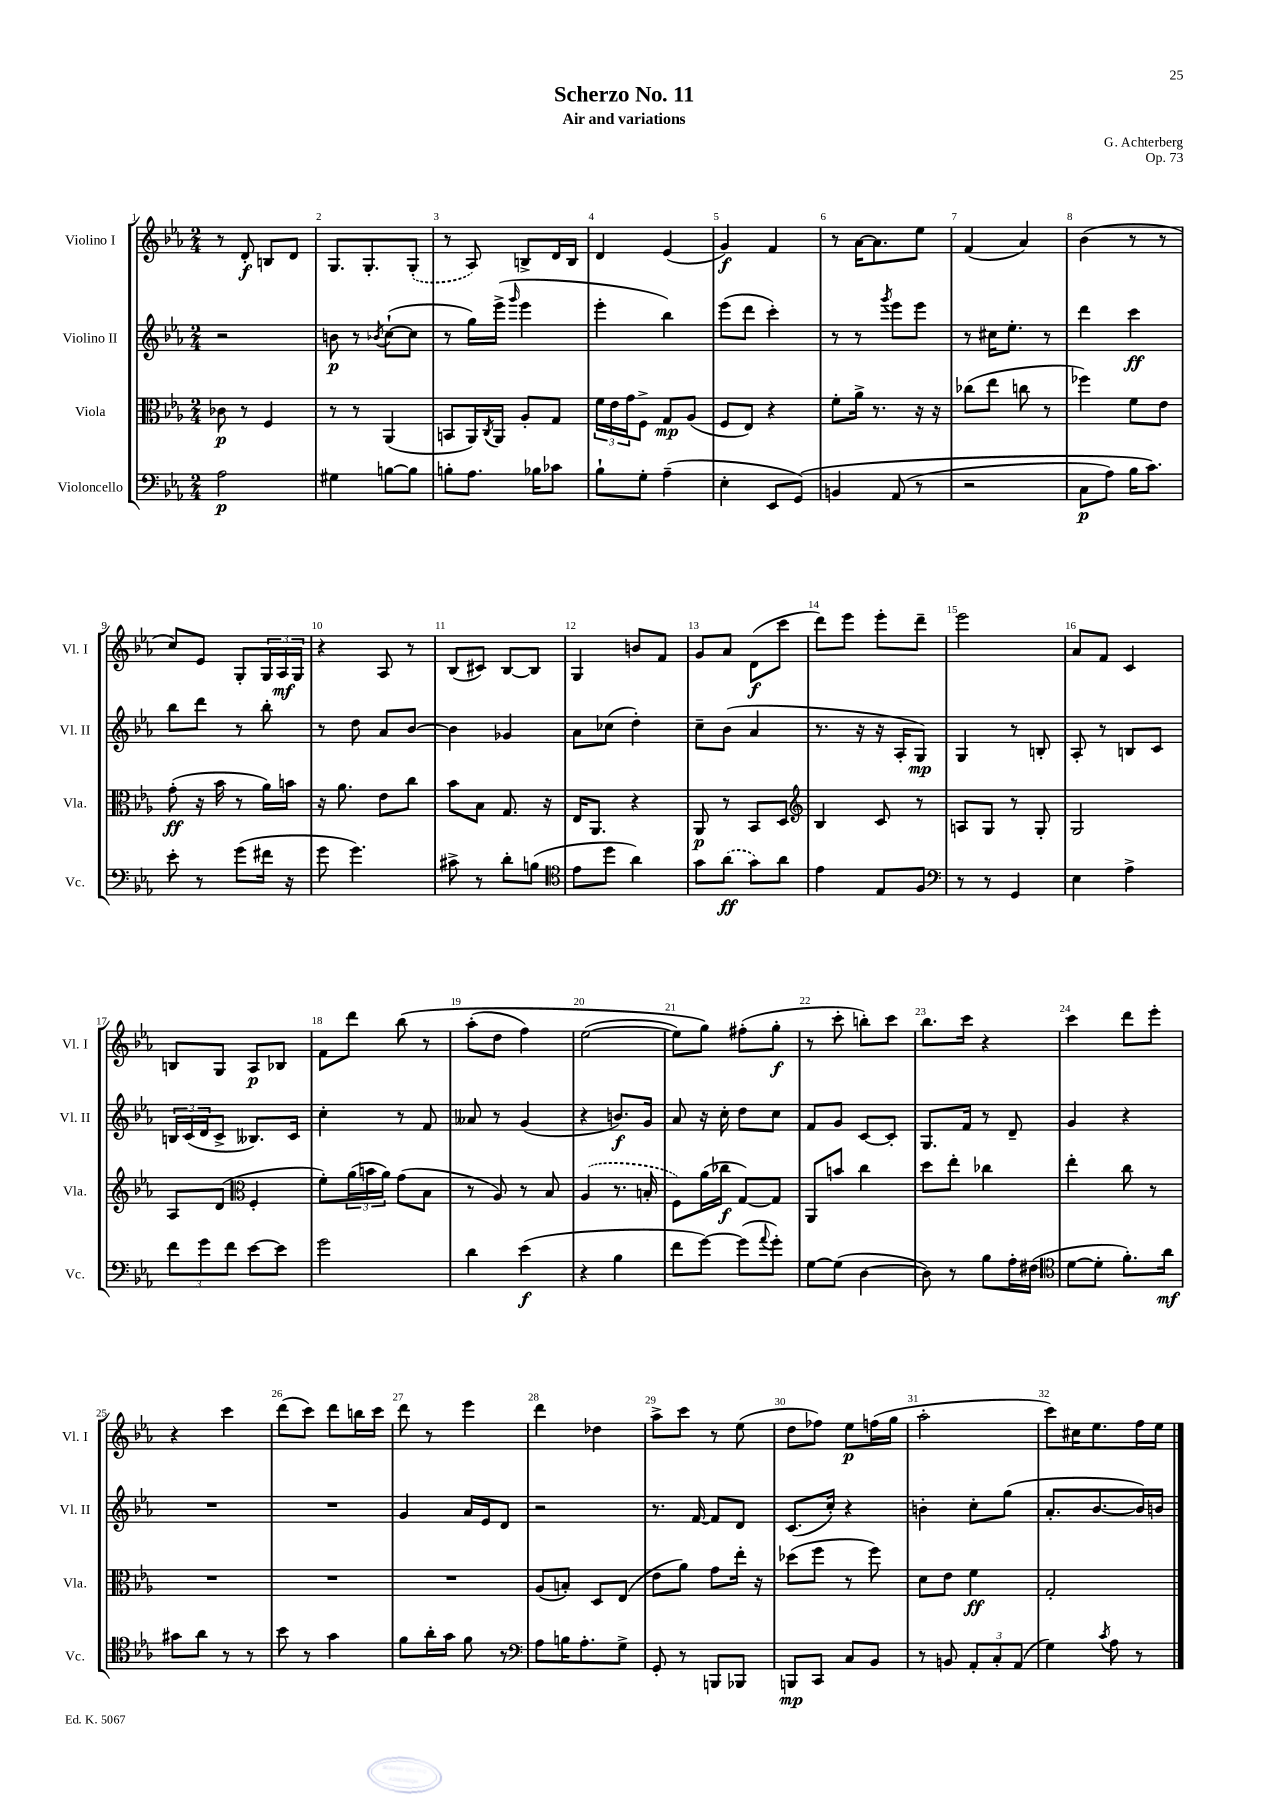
\header { title = "Scherzo No. 11" composer = "G. Achterberg" subtitle = "Air and variations" opus = "Op. 73" }
<<
\new StaffGroup <<
\new Staff = "s0" \with { instrumentName = "Violino I" shortInstrumentName = "Vl. I" } {
    \clef treble \key ees \major \numericTimeSignature \time 2/4
    r8 d'8-.\f b8 d'8 |
    g8. g8.-. \once \slurDashed g8-.( |
    r8 aes8) b8-> d'16 b16 |
    d'4 ees'4( |
    g'4\f) f'4 |
    r8 aes'16~ aes'8. ees''8 |
    f'4( aes'4) |
    bes'4( r8 r8 |
    c''8) ees'8 g8-. \tuplet 3/2 { g16 aes16\mf g16 } |
    r4 aes8 r8 |
    bes8( cis'8) bes8~ bes8 |
    g4 b'8 f'8 |
    g'8 aes'8 d'8\f( c'''8 |
    d'''8) ees'''8 ees'''8-. d'''8-- |
    ees'''2 |
    aes'8 f'8 c'4 |
    b8 g8 aes8\p bes8 |
    f'8 d'''8 bes''8\( r8 |
    aes''8-.( d''8 f''4) |
    ees''2~( |
    ees''8) g''8\) fis''8-.( g''8-.\f |
    r8 c'''8-. b''8-.) c'''8 |
    bes''8. c'''16 r4 |
    c'''4 d'''8 ees'''8-. |
    r4 c'''4 |
    d'''8( c'''8) d'''8 b''16 c'''16 |
    d'''8 r8 ees'''4 |
    d'''4 des''4 |
    aes''8-> c'''8 r8 ees''8( |
    d''8 fes''8) ees''8\p f''16( g''16 |
    aes''2-. |
    c'''8) cis''16 ees''8. f''16 ees''16 \bar "|." |
}
\new Staff = "s1" \with { instrumentName = "Violino II" shortInstrumentName = "Vl. II" } {
    \clef treble \key ees \major \numericTimeSignature \time 2/4
    r2 |
    b'8\p r8 \acciaccatura { bes'8 } c''8~-!( c''8 |
    r8 g''16) ees'''16->( \grace { g'''16 } ees'''4 |
    ees'''4-. bes''4) |
    ees'''8( d'''8 c'''4-.) |
    r8 r8 \acciaccatura { g'''8 } ees'''8 ees'''8 |
    r8 cis''16 ees''8.-. r8 |
    d'''4 c'''4\ff |
    bes''8 d'''8 r8 bes''8-. |
    r8 d''8 aes'8 bes'8~ |
    bes'4 ges'4 |
    aes'8 ces''8( d''4-.) |
    c''8-- bes'8( aes'4 |
    r8. r16 r16 aes16-. g8\mp) |
    g4 r8 b8-. |
    aes8-. r8 b8 c'8 |
    \tuplet 3/2 { b16 c'16( d'16 } c'8-> beses8.) c'16 |
    c''4-. r8 f'8 |
    aeses'8 r8 g'4( |
    r4 b'8.\f) g'16 |
    aes'8 r16 c''16-. d''8 c''8 |
    f'8 g'8 c'8~ c'8-. |
    g8. f'16 r8 d'8-- |
    g'4 r4 |
    R2 |
    R2 |
    g'4 aes'16 ees'16 d'8 |
    r2 |
    r8. f'16~ f'8 d'8 |
    c'8.( c''16-.) r4 |
    b'4-. c''8-. g''8( |
    aes'8.-. bes'8.~ bes'16) b'16 \bar "|." |
}
\new Staff = "s2" \with { instrumentName = "Viola" shortInstrumentName = "Vla." } {
    \clef alto \key ees \major \numericTimeSignature \time 2/4
    ces'8\p r8 f4 |
    r8 r8 aes,4( |
    b,8 aes,16) \acciaccatura { c8 } aes,16 aes8-. g8 |
    \tuplet 3/2 { f'16 ees'16 g'16 } f8-> g8\mp aes8( |
    f8 ees8) r4 |
    f'8-. aes'16-> r8. r16 r16 |
    ces''8( ees''8 c''8 r8 |
    fes''4) f'8 ees'8 |
    g'8-.\ff( r16 bes'16 r8 aes'16) b'16 |
    r16 aes'8. ees'8 c''8 |
    bes'8 bes8 g8. r16 |
    ees16 aes,8. r4 |
    aes,8\p r8 bes,8 d8 |
    \clef treble bes4 c'8 r8 |
    a8 g8 r8 g8-. |
    g2 |
    aes8 d'8( \clef alto f4-. |
    f'8-.) \tuplet 3/2 { aes'16( b'16 aes'16) } g'8( bes8 |
    r8 aes8) r8 bes8 |
    \once \slurDashed aes4( r8. b16-. |
    f8) aes'16( ces''16\f g8~) g8 |
    aes,8 b'8 c''4 |
    d''8 ees''8-. ces''4 |
    ees''4-. c''8 r8 |
    R2 |
    R2 |
    R2 |
    aes8( b8-.) d8 ees8( |
    ees'8 aes'8) g'8 ees''16-. r16 |
    des''8( f''8 r8 f''8) |
    d'8 ees'8 f'4\ff |
    g2-. \bar "|." |
}
\new Staff = "s3" \with { instrumentName = "Violoncello" shortInstrumentName = "Vc." } {
    \clef bass \key ees \major \numericTimeSignature \time 2/4
    aes2\p |
    gis4 b8~ b8 |
    b8-. aes8. bes16 ces'8 |
    bes8-! g8-. aes4--( |
    ees4-. ees,8 g,8)\( |
    b,4 aes,8( r8 |
    r2 |
    c8\p aes8) bes16 c'8.\) |
    ees'8-. r8 g'8( fis'16 r16 |
    g'8 g'4.) |
    cis'8-> r8 d'8-. b8( |
    \clef tenor ees'8 d''8 aes'4) |
    g'8 \once \slurDashed aes'8\ff( g'8) aes'8 |
    ees'4 ees8 f8 |
    \clef bass r8 r8 g,4 |
    ees4 aes4-> |
    \tuplet 3/2 { f'8 g'8 f'8 } ees'8~ ees'8 |
    g'2 |
    d'4 ees'4\f( |
    r4 bes4 |
    f'8 g'8~) g'8( \appoggiatura { aes'8 } g'8-.) |
    g8~ g8( d4~ |
    d8) r8 bes8 aes16-. fis16( |
    \clef tenor d'8~ d'8-. f'8.-.) aes'16\mf |
    gis'8 aes'8 r8 r8 |
    bes'8 r8 g'4 |
    f'8 aes'16-. g'16 f'8 r8 |
    \clef bass aes8 b16 aes8.-. g8-> |
    g,8-. r8 b,,8 bes,,8 |
    b,,8\mp c,8 c8 bes,8 |
    r8 b,8 \tuplet 3/2 { aes,8-. c8-. aes,8( } |
    g4) \acciaccatura { c'8 } aes8 r8 \bar "|." |
}
>>
>>
\layout { \context { \Score \override BarNumber.break-visibility = ##(#f #t #t) barNumberVisibility = #all-bar-numbers-visible } }
